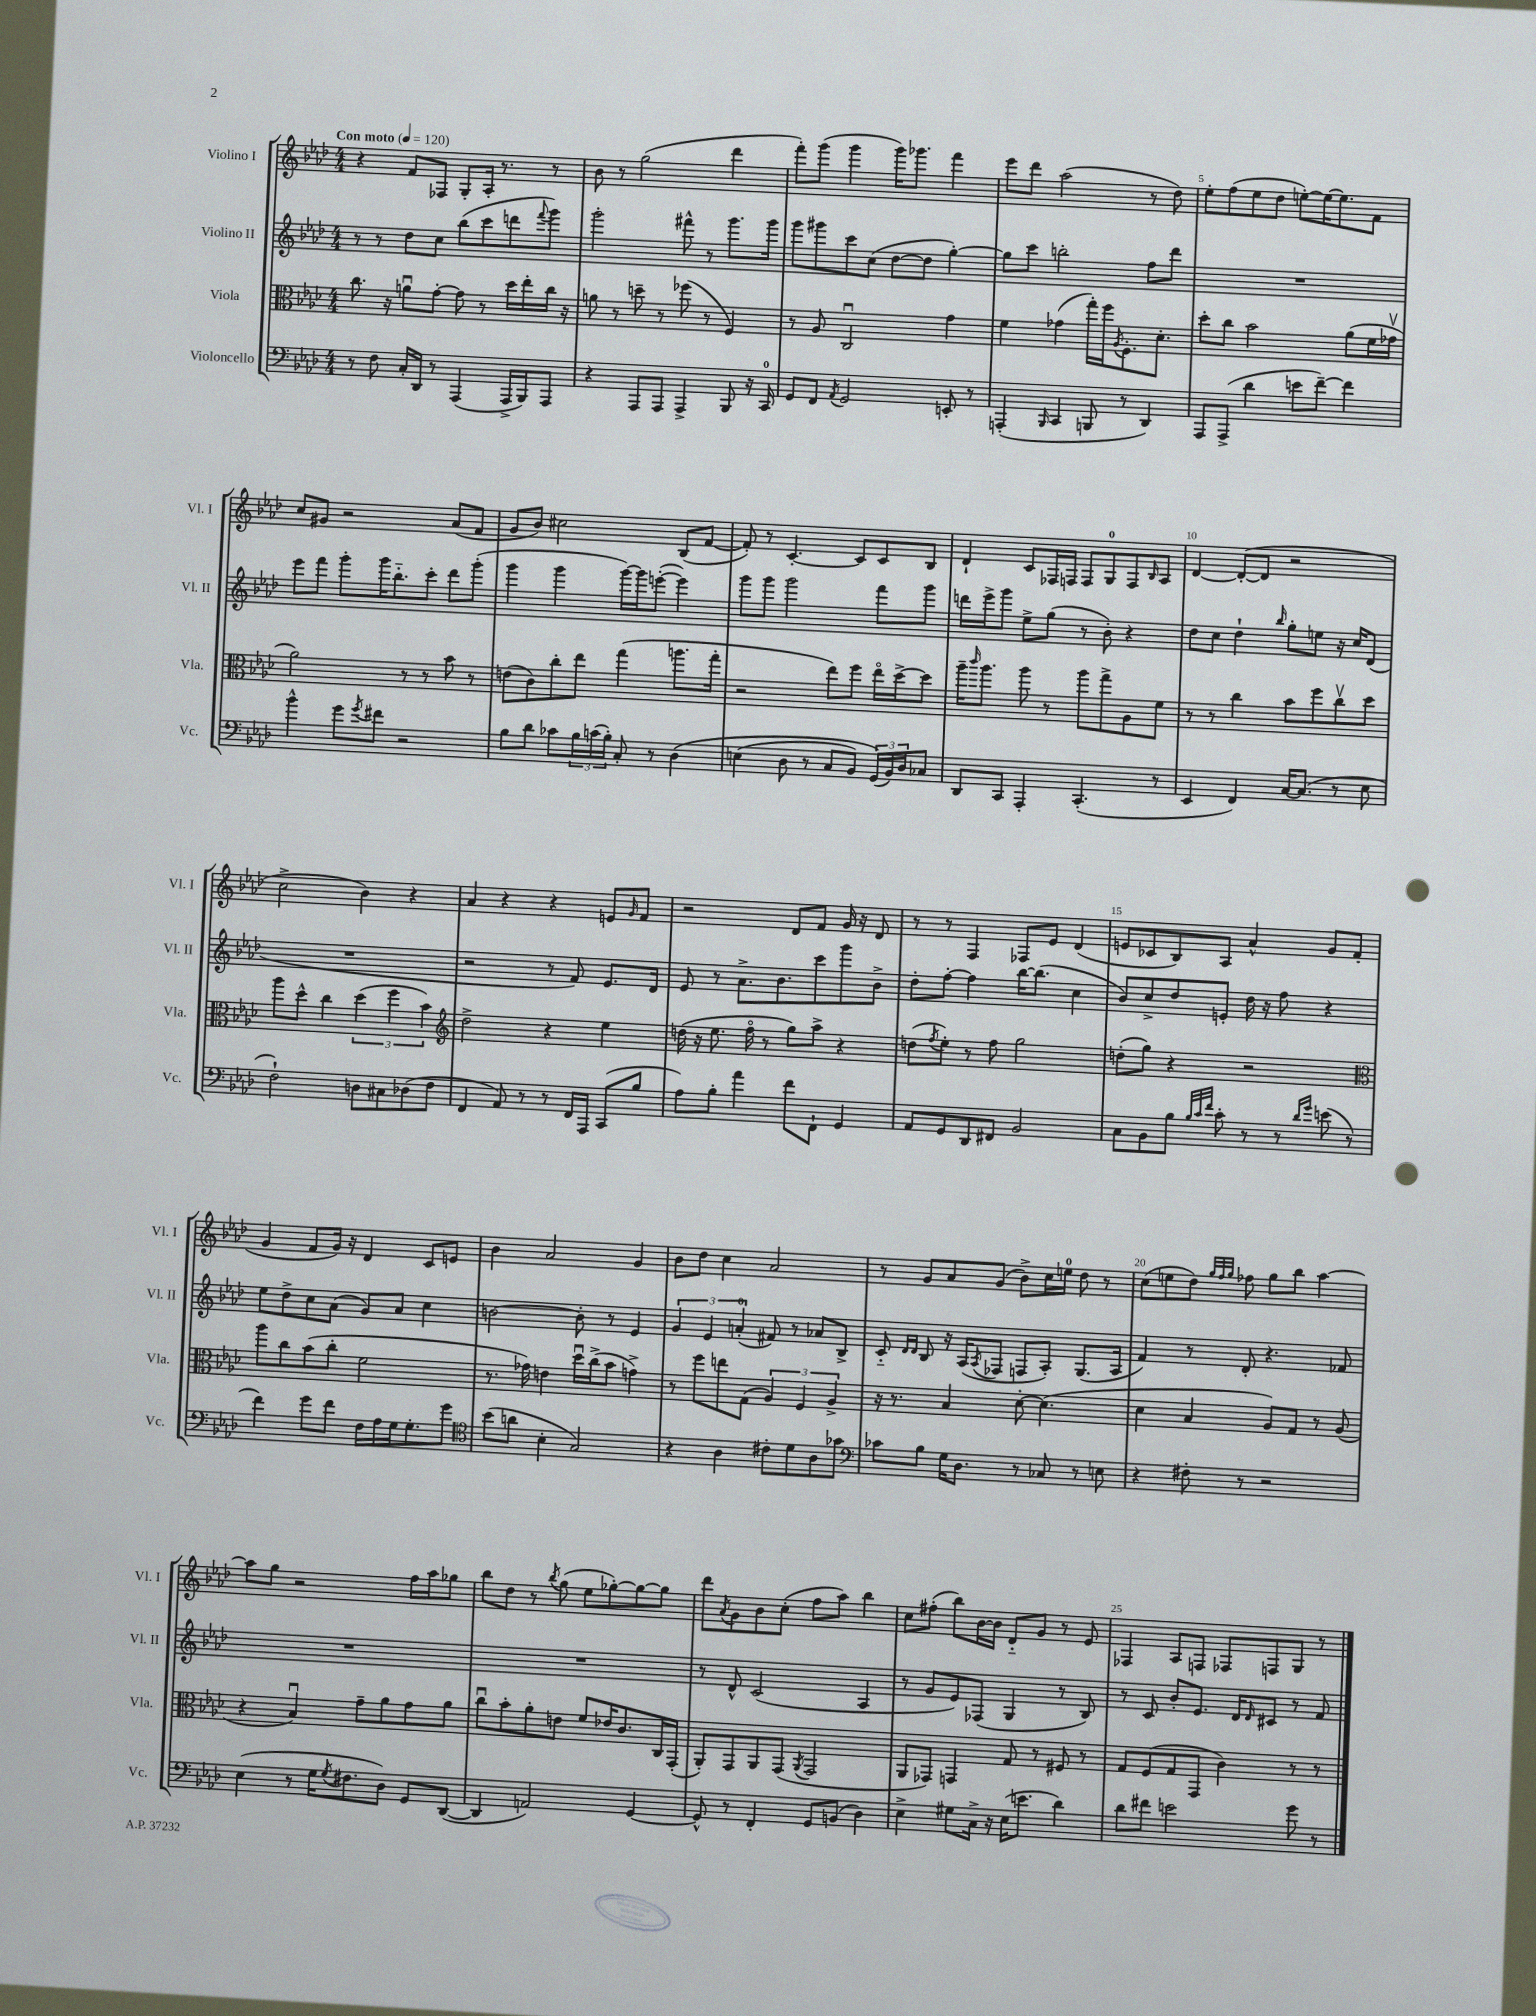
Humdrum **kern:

**kern	**kern	**kern	**kern
*staff4	*staff3	*staff2	*staff1
*clefF4	*clefC3	*clefG2	*clefG2
*k[b-e-a-d-]	*k[b-e-a-d-]	*k[b-e-a-d-]	*k[b-e-a-d-]
*M4/4	*M4/4	*M4/4	*M4/4
*MM120	*MM120	*MM120	*MM120
8r	8.cc	8r	4r
8F	.	8r	.
.	16r	.	.
16C'	8au	8dd-	8f
16DD-	.	.	.
8r	[8g'	8cc	8F-
(4AAA-	8g]	(8bb-	8G'
.	8r	8ccc	16A-'
.	.	.	8.r
16AAA-^	16dd-	8ddd	.
16BBB-)	16ee-'	.	.
.	.	8qqfff	.
8AAA-	16cc	8ggg)	8r
.	16r	.	.
=	=	=	=
4r	8a	2ggg'	8b-
.	8r	.	8r
8AAA-	8dd~	.	(2gg
8AAA-	8r	.	.
4AAA-^	(8ff-	8fff#^^	.
.	8r	8r	.
8BBB-	4F)	8.ggg	4ddd-
16r	.	.	.
16CC	.	16ggg	.
=	=	=	=
8GG	8r	8ggg	8fff')
8FF	8A-	8ggg#	(8ggg
8qAA-	.	.	.
2GG	2Cu	8ccc	4ggg
.	.	(8cc	.
.	.	[8dd-	16ggg)
.	.	.	8.ggg-
.	.	8dd-]	.
8EE'	4g	[4gg')	4fff
8r	.	.	.
=	=	=	=
(4AAA'	4f	8gg]	8eee-
.	.	8ccc	8ddd-
16qqBBB-	.	.	.
4CC	(4g-	2bb'	(2aa-
8BBB	16gg')	.	.
.	16ff	.	.
.	8qA-	.	.
8r	8.F'	.	.
4DD-)	.	8ff	8r
.	8.d-'	.	.
.	.	8ddd-	8dd-)
=	=	=	=
8AAA-	8dd-'	1r	8ee-'
(8AAA-^	8cc	.	(8ff
4d-	2b-	.	8ee-
.	.	.	8dd-
8e	.	.	[8ee')
[8f~)	.	.	16ee_
.	.	.	8.ee]
4f]	(8a-	.	.
.	16f	.	8f
.	16g-v	.	.
=	=	=	=
4b-^^	2a-)	8eee-	8cc
.	.	8fff	8g#
8g	.	8ggg'	2r
8qg	.	.	.
8f#	.	16ggg	.
.	.	8.bb-'~	.
2r	8r	.	.
.	8r	8ccc'	.
.	8b-	8ddd-	(8a-
.	8r	(8ggg'	8f
=	=	=	=
8B-	(8e	4ggg	8g
8d-	8c)	.	8b-)
8c-	8cc'	4ggg	2cc#
24B-	8ee-	.	.
(24c	.	.	.
24B-')	.	.	.
8C'	(4gg	[16ggg)	.
.	.	16ggg]	.
8r	.	([8eee'	.
&(4D-	8.aa	4eee])	(8B-
.	.	.	[8f
.	16gg'	.	.
=	=	=	=
(4E	2r	8ggg	8f'])
.	.	8ggg	8r
8D-	.	2ggg	[4.c'
8r	.	.	.
8C	8ee-)	.	.
8BB-)	8ff	.	8c]
(24GG&)	16ee-o	8fff	8c
24BB-)	.	.	.
.	[16dd-^	.	.
24D-	.	.	.
8C-	8dd-]	8ggg	8B-
=	=	=	=
8DD-	16aa-~	16ddd	4d-`
.	16qqccc	.	.
.	8.aa-	16eee-^	.
8CC	.	8ggg	.
4AAA-'	8aa-	8ee-^	8c
.	8r	(8gg	16F-
.	.	.	16F
(4.CC'	8aa-	8r	8F
.	8gg^	8b-')	8G
.	8A-	4r	8F
.	.	.	16qqB-
8r	8f	.	8A-
=	=	=	=
4EE-	8r	8dd-	[4d-
.	8r	8cc	.
4FF)	4cc	4dd-`	(8d-'_
.	.	.	8d-]
.	.	16qqbb-	.
[16C	8b-	8gg'	2r
(8.C]	.	.	.
.	8ff	8ee	.
8r	8ccv	16r	.
.	.	16cc	.
8E-	8dd-	(8d-	.
=	=	=	=
2F`)	8aa-	1r	2cc^
.	8dd-^^	.	.
.	4cc	.	.
8D	(6dd-	.	4b-)
8C#	.	.	.
.	6ff	.	.
(8D-	.	.	4r
.	6b-)	.	.
8F	.	.	.
=	=	=	=
*	*clefG2	*	*
4FF	2dd-^	2r	4a-
8AA-)	.	.	4r
8r	.	.	.
8r	4r	8r	4r
16FF	.	8f)	.
16AAA-	.	.	.
(8CC	4ee-	8.e-	8e
.	.	.	16qqg
8B-	.	.	8f
.	.	16d-	.
=	=	=	=
8A-)	(16dd	8e-	2r
.	16r	.	.
8B-'	8.ee-	8r	.
4a-	.	8.a-^	.
.	16ffo	.	.
.	8r	.	.
.	.	8.b-	.
8f	8gg)	.	8d-
8FF`	8aa-^	8ccc	8f
4GG	4r	8ggg	16g
.	.	.	16r
.	.	8b-^	8d-
=	=	=	=
8AA-	(8dd	8dd-'	8r
.	8qff	.	.
8GG	8ee-')	[8ff'	8r
8DD-	8r	4ff]	4F
8FF#	8ff	.	.
2BB-	2gg	[16bb-	8F-
.	.	(8.bb-]	.
.	.	.	8e-
.	.	4cc	(4d-
=	=	=	=
8C	(8dd'	8b-)	8e
8BB-	8gg)	8cc^	8c-
8B-	4r	8dd-	8B-)
32qqB-	.	.	.
32qqc	.	.	.
32qqf	.	.	.
8c'	.	8e'	8A-
8r	2r	16dd-	4a-^^
.	.	16r	.
8r	.	8ff	.
16qqd-	.	.	.
16qqg	.	.	.
(8e	.	4r	8g
8r	.	.	(8f
=	=	=	=
*	*clefC3	*	*
4f)	8aa-	8ee-	4g
.	8cc	8dd-^	.
8g	(8b-	8cc	8f
8f	8cc'	(8a-	16g)
.	.	.	16r
16F	2f	8g)	4d-
16A-	.	.	.
16G	.	8a-	.
8.G'	.	.	.
.	.	4cc	8c
8g	.	.	8e
=	=	=	=
*clefC4	*	*	*
(8b-	8.r	[2b	4b-
8a	.	.	.
.	16g-)	.	.
4B-'	4e	.	2a-
2G)	16dd-u	8b']	.
.	(16cc^	.	.
.	8b-	8r	.
.	4g^)	4e-	4g
=	=	=	=
4r	8r	6g	8b-
.	8ff	.	8dd-
.	.	6e-	.
4A-	8ee	.	4cc
.	.	(6a'	.
.	(8G	.	.
8c#'	6A-)	8f#)	2a-
8d-	.	8r	.
.	6F	.	.
8A-	.	8a-	.
.	6A-^	.	.
8g-	.	8B-^	.
=	=	=	=
*clefF4	*	*	*
8c-	16r	8c'~	8r
.	8.r	.	.
.	.	16qqd-	.
.	.	16qqd-	.
8B-	.	8B-	8g
16G	4B-	16r	8a-
8.D-	.	(16A-	.
.	.	8qA-	.
.	.	8F-	(8g
8r	[8d-'	8F	8b-^)
8C-	(4.d-]	8A-')	16cc
.	.	.	16ee
8r	.	(8.G	8dd-
8E	.	.	8r
.	.	16A-	.
=	=	=	=
4r	4d-	4f)	(8cc
.	.	.	8ee
8F#'	4B-	8r	8dd-)
.	.	.	32qqgg
.	.	.	32qqff
.	.	.	32qqgg
8r	.	8d-'	8ff-
2r	8A-)	4.r	8gg
.	8G	.	8bb-
.	8r	.	[4aa-
.	(8A-	8f-	.
=	=	=	=
(4E-	4r	1r	8aa-]
.	.	.	8gg
8r	4B-u)	.	2r
16G	.	.	.
8qG	.	.	.
8.F#	.	.	.
.	8g~	.	.
8D-)	8a-	.	.
8GG	8g	.	16ff
.	.	.	16aa-
([8DD-	8a-	.	8gg-
=	=	=	=
4DD-]	8ccu	1r	8bb-
.	8b-'	.	8dd-
2AA)	8a-'	.	8r
.	.	.	8qbb-
.	8e	.	(8gg
.	8f	.	8ee-
.	16e-	.	[8gg-')
.	8.c	.	.
[4GG	.	.	8gg-_
.	16C	.	8gg-]
.	(16GG'	.	.
=	=	=	=
8GG^^]	8AA-')	8r	8ddd-
.	.	.	8qa-
8r	8GG	8d-^^	8g
4FF'	8AA-	(2c	8b-
.	(8GG	.	(8cc'
.	8qAA-	.	.
8GG	2GG	.	8ff
(8BB	.	.	8aa-)
4D-)	.	4A-	4bb-
=	=	=	=
4E-^	8AA-	8r	8cc
.	8GG-)	8g	(8ff#'
8G#	4GG	8e-)	8bb-)
16C^	.	(8F-	[16b-
16r	.	.	16b-]
(16E-	8G	4G	8d-'~
8.e	.	.	.
.	8r	.	8g
4d-)	8F#	8r	8r
.	8r	8B-)	8e-
=	=	=	=
8d-	8G	8r	4F-
8f#	(8F	8c	.
2e	8G	8b-'	8A-
.	8GG	8.e-	8F
.	4c)	.	8F-
.	.	16d-	.
.	.	16qqd-	.
.	.	8c#	8F
8g	8r	8r	8G
8r	8r	8f	8r
==	==	==	==
*-	*-	*-	*-
